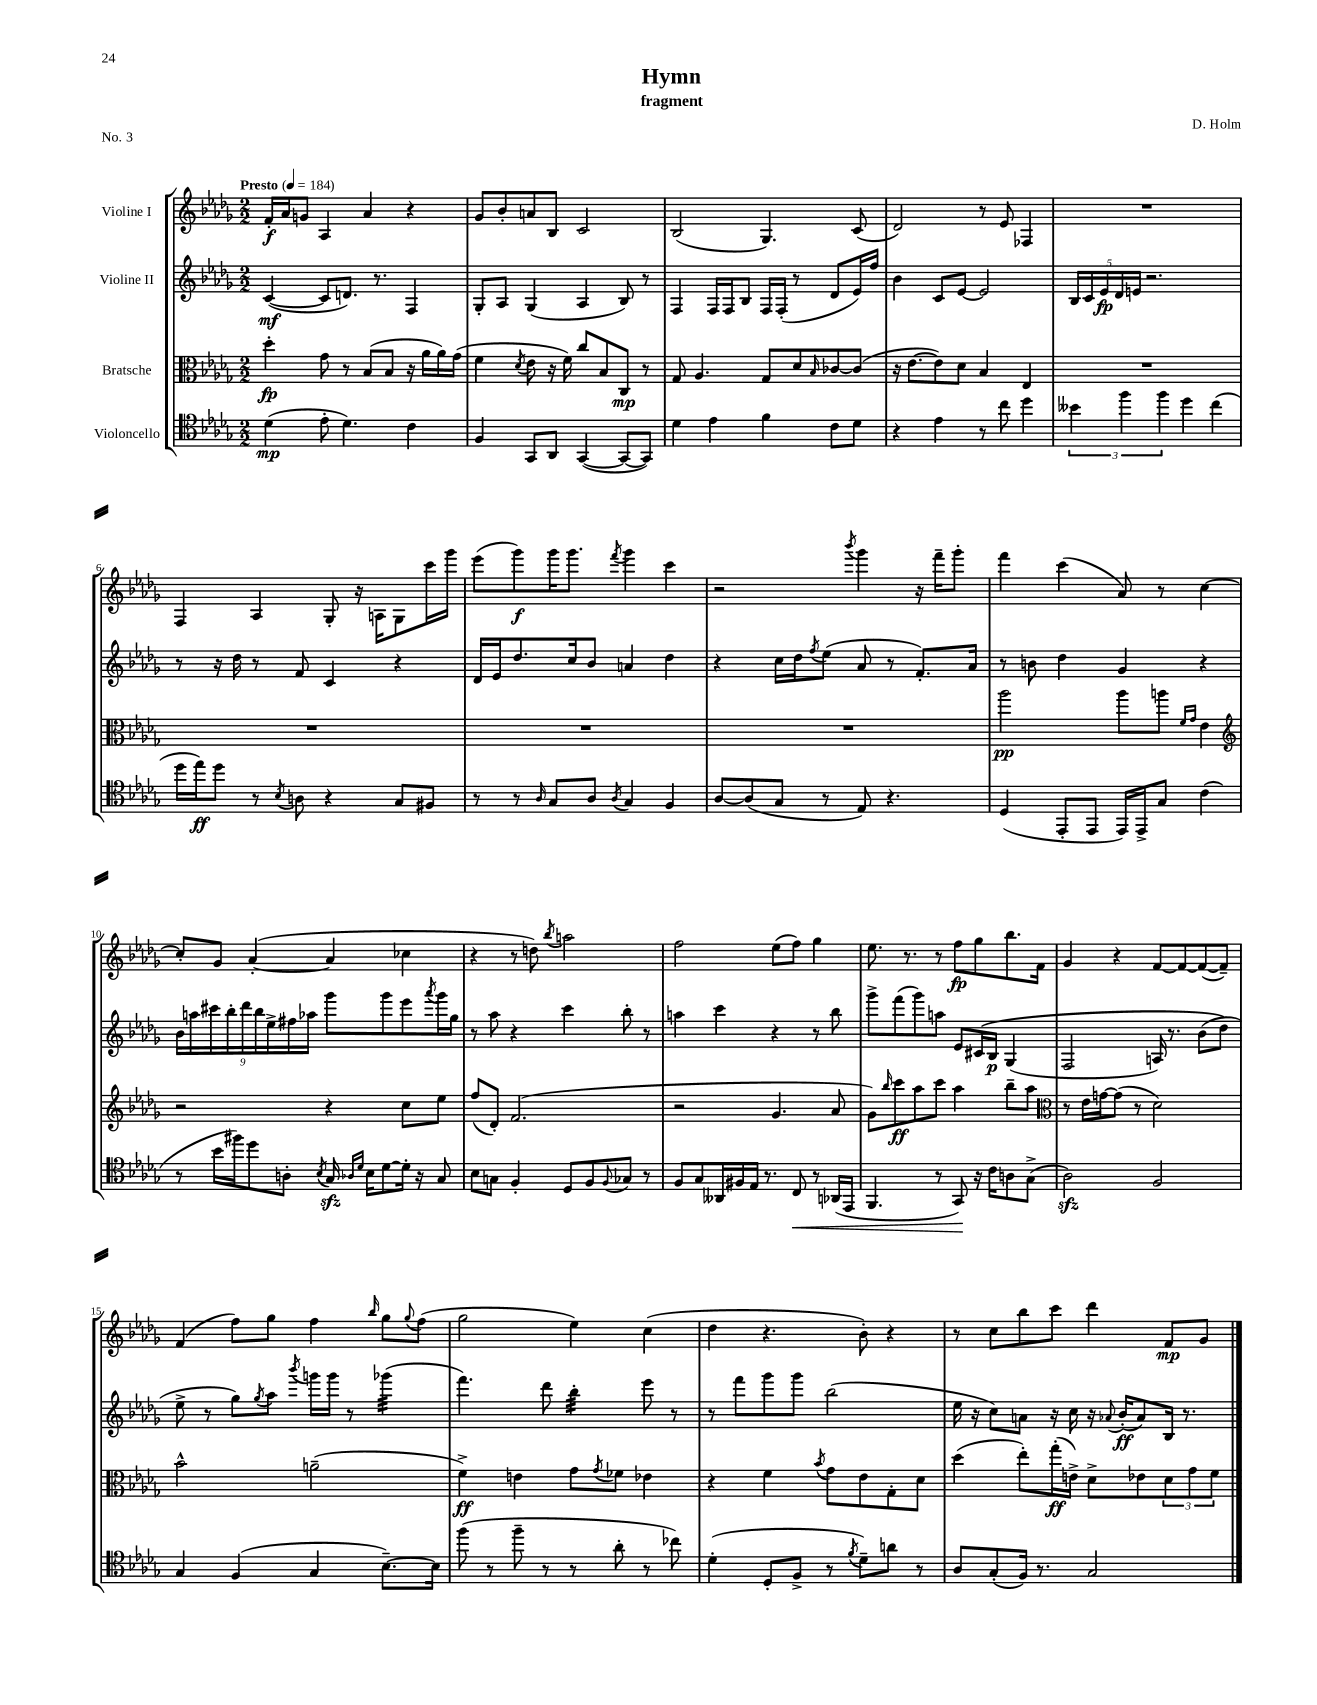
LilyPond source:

\header { title = "Hymn" composer = "D. Holm" subtitle = "fragment" piece = "No. 3" }
<<
\new StaffGroup <<
\new Staff = "s0" \with { instrumentName = "Violine I" } {
    \clef treble \key des \major \numericTimeSignature \time 2/2 \tempo "Presto" 4 = 184
    f'16-.\f aes'16 g'8 aes4 aes'4 r4 |
    ges'8 bes'8-. a'8 bes8 c'2 |
    bes2( ges4.) c'8( |
    des'2) r8 ees'8 fes4 |
    R1 |
    f4 aes4 ges8-. r16 a16 ges8 c'''16 ges'''16 |
    ees'''8( ges'''8\f) ges'''16 ges'''8. \acciaccatura { f'''8 } ges'''4 c'''4 |
    r2 \acciaccatura { bes'''8 } ges'''4 r16 f'''16-- ges'''8-. |
    f'''4 c'''4( aes'8) r8 c''4~ |
    c''8-. ges'8 aes'4~-.( aes'4 ces''4 |
    r4 r8 d''8) \acciaccatura { bes''8 } a''2 |
    f''2 ees''8( f''8) ges''4 |
    ees''8. r8. r8 f''8\fp ges''8 bes''8. f'16 |
    ges'4 r4 f'8~ f'8~ f'8~( f'8--) |
    f'4( f''8) ges''8 f''4 \grace { bes''16 } ges''8 \appoggiatura { ges''8 } f''8( |
    ges''2 ees''4) c''4( |
    des''4 r4. bes'8-.) r4 |
    r8 c''8 bes''8 c'''8 des'''4 f'8\mp ges'8 \bar "|." |
}
\new Staff = "s1" \with { instrumentName = "Violine II" } {
    \clef treble \key des \major \numericTimeSignature \time 2/2
    c'4~\mf( c'8 d'8.) r8. f4 |
    ges8-. aes8 ges4( aes4 bes8) r8 |
    f4 f16 f16 bes8 f16 f16-.( r8 des'8 ees'16) f''16 |
    bes'4 c'8 ees'8~ ees'2 |
    \tuplet 5/4 { bes16 c'16 ees'16\fp des'16 e'16 } r2. |
    r8 r16 des''16 r8 f'8 c'4 r4 |
    des'16 ees'16 des''8. c''16 bes'8 a'4 des''4 |
    r4 c''16 des''16 \acciaccatura { f''8 } ees''8( aes'8 r8 f'8.-.) aes'16 |
    r8 b'8 des''4 ges'4 r4 |
    \tuplet 9/8 { bes'16 a''16 cis'''16 bes''16-. des'''16 bes''16 ees''16-> fis''16 aes''16 } ges'''8 ges'''8 ees'''8 \acciaccatura { aes'''8 } ges'''16 ges''16 |
    r8 aes''8 r4 c'''4 bes''8-. r8 |
    a''4 c'''4 r4 r8 bes''8 |
    ges'''8-> f'''8( ges'''8) a''8 ees'8 cis'16\( bes16\p ges4( |
    f2 a16) r8. bes'8( des''8\) |
    ees''8-> r8 ges''8) \acciaccatura { ges''8 } aes''8 \acciaccatura { bes'''8 } g'''16 g'''16 r8 ges'''4:32( |
    f'''4.) des'''8 bes''4:32-. ees'''8 r8 |
    r8 f'''8 ges'''8 ges'''8 bes''2( |
    ees''16 r16 c''8) a'8 r16 c''16 r16 \appoggiatura { aes'8 } bes'16-.\ff( aes'8) bes16 r8. \bar "|." |
}
\new Staff = "s2" \with { instrumentName = "Bratsche" } {
    \clef alto \key des \major \numericTimeSignature \time 2/2
    des''4-.\fp ges'8 r8 bes8( bes8 r16 aes'16 aes'16) ges'16( |
    f'4 \acciaccatura { des'8 } ees'8 r16 f'16) c''8 bes8 c8\mp r8 |
    ges8 aes4. ges8 des'8 \grace { bes16 } ces'8~ ces'8( |
    r16 ees'8.~ ees'8) des'8 bes4 ees4 |
    R1 |
    R1 |
    R1 |
    R1 |
    aes''2\pp aes''8 a''8 \grace { f'16 ges'16 } ees'4 |
    \clef treble r2 r4 c''8 ees''8 |
    f''8( des'8-.) f'2.( |
    r2 ges'4. aes'8 |
    ges'8) \grace { bes''16 } c'''8\ff aes''8 c'''8 aes''4 bes''8-- aes''8 |
    \clef alto r8 ees'16 g'16~ g'8( r8 des'2) |
    bes'2-^ a'2--( |
    f'4->\ff) e'4 ges'8 \acciaccatura { ges'8 } fes'8 ees'4 |
    r4 f'4 \acciaccatura { bes'8 } ges'8 ees'8 ges8-. des'8 |
    des''4( ees''8-.) ges''16-.\ff( e'16->) des'8-> ees'8 \tuplet 3/2 { des'8 ges'8 f'8 } \bar "|." |
}
\new Staff = "s3" \with { instrumentName = "Violoncello" } {
    \clef tenor \key des \major \numericTimeSignature \time 2/2
    des'4\mp( ees'8-. des'4.) c'4 |
    f4 ges,8 aes,8 ges,4~( ges,8~ ges,8) |
    des'4 ees'4 f'4 c'8 des'8 |
    r4 ees'4 r8 c''8 des''4 |
    \tuplet 3/2 { beses'4 f''4 f''4 } des''4 c''4( |
    des''16 ees''16\ff) des''8 r8 \acciaccatura { bes8 } a8 r4 ges8 fis8 |
    r8 r8 \grace { aes16 } ges8 aes8 \acciaccatura { aes8 } ges4 f4 |
    aes8~ aes8( ges8 r8 ees8) r4. |
    des4( ees,8-. ees,8 ees,16) ees,16-> ges8 c'4( |
    r8 bes'16 fis''16) des''8 a8-. \acciaccatura { bes8 } ges16\sfz \grace { aes16 des'16 } bes16 des'8~ des'16-. r16 ges8 |
    bes8 g8 f4-. des8 f8 \appoggiatura { f8 } ges8 r8 |
    f8 ges8 aeses,16 fis16 ees16 r8. c8\< r8 aes,16( ees,16 |
    f,4. r8 ges,8\!) r16 c'16 a8 ges8->( |
    aes2\sfz) f2 |
    ges4 f4( ges4 bes8.~--) bes16 |
    f''8( r8 f''8-- r8 r8 aes'8-. r8 ces''8) |
    des'4-.( des8-. f8-> r8 \acciaccatura { f'8 } des'8--) a'8 r8 |
    aes8 ges8-.( f16) r8. ges2 \bar "|." |
}
>>
>>
